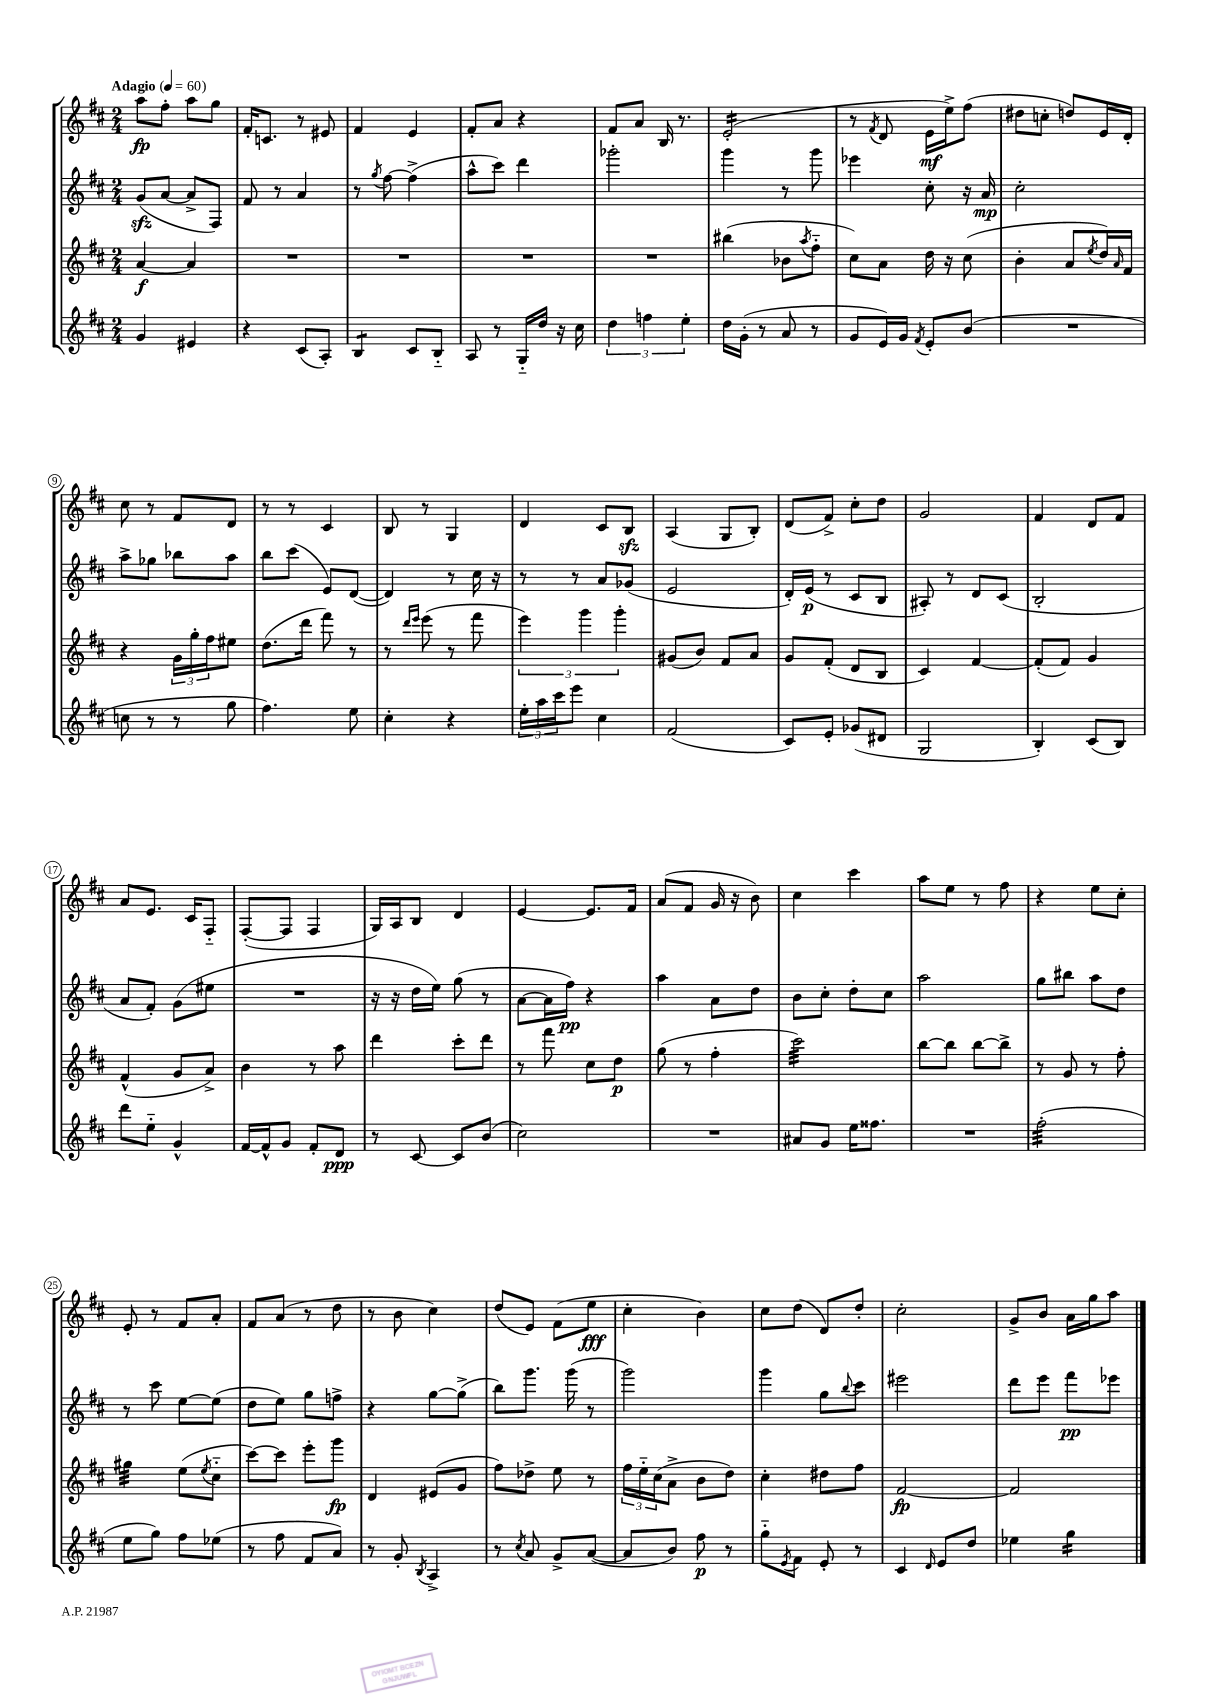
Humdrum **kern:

**kern	**kern	**kern	**kern
*staff4	*staff3	*staff2	*staff1
*clefG2	*clefG2	*clefG2	*clefG2
*k[f#c#]	*k[f#c#]	*k[f#c#]	*k[f#c#]
*M2/4	*M2/4	*M2/4	*M2/4
*MM60	*MM60	*MM60	*MM60
4g	[4a	(8g	8aa
.	.	[8a	8ff#'
4e#	4a]	8a^]	8aa
.	.	8F#)	8gg
=	=	=	=
4r	2r	8f#	16f#'
.	.	.	8.c
.	.	8r	.
(8c#	.	4a	8r
8A')	.	.	8e#
=	=	=	=
4B	2r	8r	4f#
.	.	8qgg	.
.	.	[8ff#	.
8c#	.	(4ff#^]	4e
8B'~	.	.	.
=	=	=	=
8A	2r	8aa^^	8f#'
8r	.	8ccc#)	8a
16G'~	.	4ddd	4r
16dd	.	.	.
16r	.	.	.
16cc#	.	.	.
=	=	=	=
6dd	2r	2ggg-'	8f#
.	.	.	8a
6ff	.	.	.
.	.	.	16B
.	.	.	8.r
6ee'	.	.	.
=	=	=	=
16dd	(4bb#	4ggg	(2e'
(16g'	.	.	.
8r	.	.	.
8a	8b-	8r	.
.	8qaa	.	.
8r	8ff#'~	8ggg	.
=	=	=	=
8g	8cc#)	4eee-	8r
.	.	.	8qf#
16e)	8a	.	8d
16g	.	.	.
8qf#	.	.	.
8e'	16dd	8cc#'	16e
.	16r	.	16ee^)
(8b	(8cc#	16r	(8ff#
.	.	16a	.
=	=	=	=
2r	4b'	2cc#'	8dd#
.	.	.	8cc'
.	8a	.	8dd)
.	8qee	.	.
.	16dd)	.	16e
.	16qqa	.	.
.	16f#	.	16d'
=	=	=	=
8cc	4r	8aa^	8cc#
8r	.	8gg-	8r
8r	24g	8bb-	8f#
.	24gg'	.	.
.	24ff#	.	.
8gg	8ee#	8aa	8d
=	=	=	=
4.ff#)	(8.dd	8bb	8r
.	.	(8ccc#	8r
.	16ddd	.	.
.	8fff#)	8e)	4c#
8ee	8r	([8d	.
=	=	=	=
4cc#'	8r	4d])	8B
.	16qqddd	.	.
.	16qqeee	.	.
.	(8eee	.	8r
4r	8r	8r	4G
.	8fff#	16cc#	.
.	.	16r	.
=	=	=	=
24ee'	6eee)	8r	4d
24aa	.	.	.
24ccc#	.	.	.
8eee	.	8r	.
.	6ggg	.	.
4cc#	.	8a	8c#
.	6ggg'	.	.
.	.	(8g-	8B
=	=	=	=
(2f#	(8g#	2e	(4A
.	8b)	.	.
.	8f#	.	8G
.	8a	.	8B')
=	=	=	=
8c#)	8g	16d')	(8d
.	.	(16e	.
8e'	(8f#'	8r	8f#^)
(8g-	8d	8c#	8cc#'
8d#	8B	8B	8dd
=	=	=	=
2G	4c#)	8A#')	2g
.	.	8r	.
.	[4f#	8d	.
.	.	(8c#	.
=	=	=	=
4B')	(8f#']	2B'	4f#
.	8f#)	.	.
(8c#	4g	.	8d
8B)	.	.	8f#
=	=	=	=
8ddd	(4f#^^	8a	8a
8ee'~	.	8f#')	8.e
4g^^	8g	(8g	.
.	.	.	16c#
.	8a^)	8ee#	8F#'~
=	=	=	=
[16f#	4b	2r	([8F#'
16f#^^]	.	.	.
8g	.	.	8F#]
8f#'	8r	.	4F#
8d	8aa	.	.
=	=	=	=
8r	4ddd	16r	16G)
.	.	16r	16A
[8c#	.	16dd	8B
.	.	16ee)	.
8c#]	8ccc#'	(8gg	4d
(8b	8ddd	8r	.
=	=	=	=
2cc#)	8r	[8a	[4e
.	8fff#	16a]	.
.	.	16ff#)	.
.	8cc#	4r	8.e]
.	8dd	.	.
.	.	.	16f#
=	=	=	=
2r	(8gg	4aa	(8a
.	8r	.	8f#
.	4ff#'	8a	16g
.	.	.	16r
.	.	8dd	8b)
=	=	=	=
8a#	2ccc#)	8b	4cc#
8g	.	8cc#'	.
16ee	.	8dd'	4ccc#
8.ff##	.	.	.
.	.	8cc#	.
=	=	=	=
2r	[8bb	2aa	8aa
.	8bb]	.	8ee
.	[8bb	.	8r
.	8bb^]	.	8ff#
=	=	=	=
(2ff#'	8r	8gg	4r
.	8g	8bb#	.
.	8r	8aa	8ee
.	8ff#'	8dd	8cc#'
=	=	=	=
8ee	4gg#	8r	8e'
8gg)	.	8ccc#	8r
8ff#	(8ee	[8ee	8f#
.	8qee	.	.
(8ee-	8cc#'~	(8ee]	8a'
=	=	=	=
8r	[8ccc#)	8dd	8f#
8ff#	8ccc#]	8ee)	(8a
8f#	8eee'	8gg	8r
8a)	8ggg	8ff^	8dd
=	=	=	=
8r	4d	4r	8r
8g'	.	.	8b
8qB	.	.	.
4A^	(8e#	[8gg	4cc#)
.	8g	(8gg^]	.
=	=	=	=
8r	8ff#)	8bb)	(8dd
8qcc#	.	.	.
8a	8dd-^	8.ggg	8e)
8g^	8ee	.	(8f#
.	.	(16ggg	.
([8a	8r	8r	8ee
=	=	=	=
8a]	24ff#	2ggg)	4cc#'
.	24ee'~	.	.
.	(24cc#	.	.
8b)	8a^	.	.
8ff#	8b	.	4b)
8r	8dd)	.	.
=	=	=	=
8gg'~	4cc#'	4ggg	8cc#
8qe	.	.	.
8f#	.	.	(8dd
8e'	8dd#	8gg	8d)
.	.	8qqbb	.
8r	8ff#	8ccc#	8dd'
=	=	=	=
4c#	[2f#	2eee#	2cc#'
16qqd	.	.	.
8e	.	.	.
8dd	.	.	.
=	=	=	=
4ee-	2f#]	8ddd	8g^
.	.	8eee	8b
4gg	.	8fff#	16a
.	.	.	16gg
.	.	8eee-	8aa
==	==	==	==
*-	*-	*-	*-
